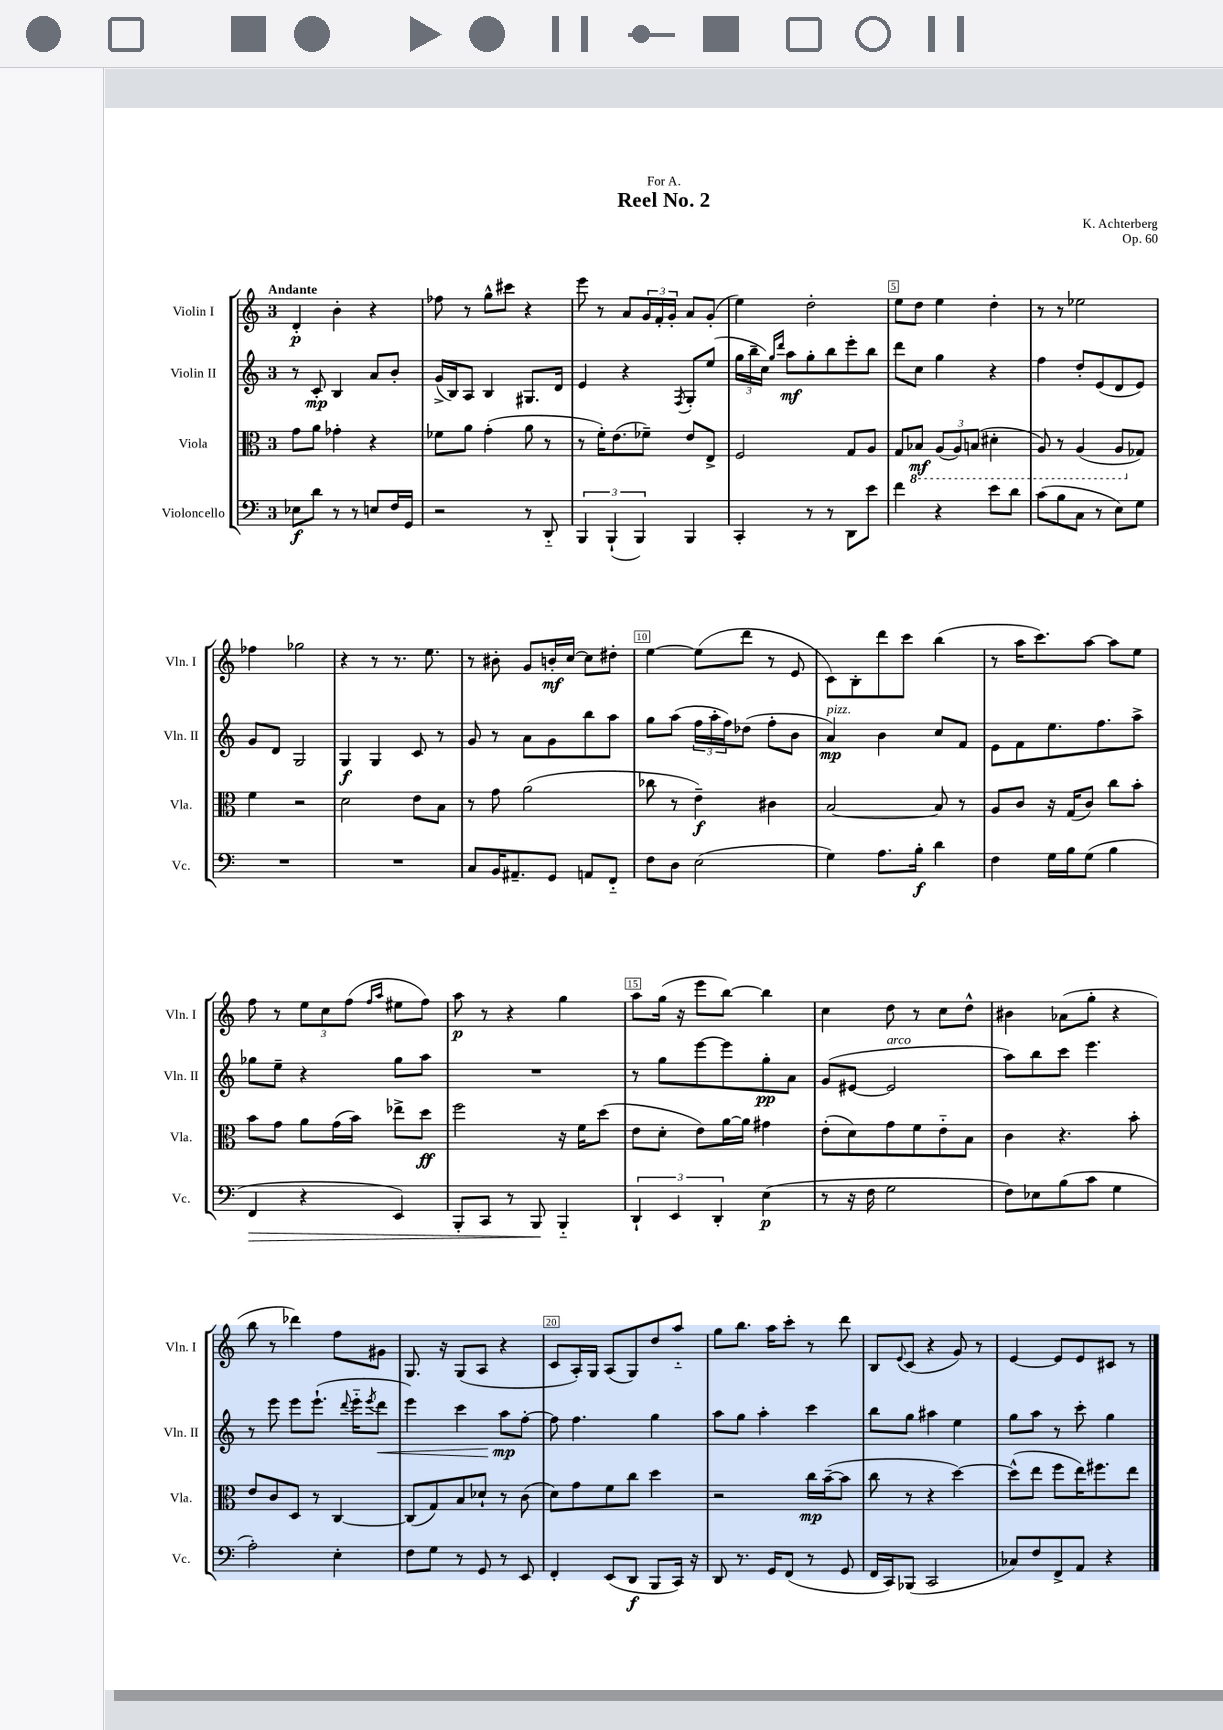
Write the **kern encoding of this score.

**kern	**kern	**kern	**kern
*staff4	*staff3	*staff2	*staff1
*clefF4	*clefC3	*clefG2	*clefG2
*k[]	*k[]	*k[]	*k[]
*M3/4	*M3/4	*M3/4	*M3/4
8E-	8g	8r	4d'
8d	8a	8c'	.
8r	4g-'	4B	4b'
8r	.	.	.
8E	4r	8a	4r
16F	.	8b'	.
16GG	.	.	.
=	=	=	=
2r	8f-	(16g^	8ff-
.	.	16B)	.
.	8a	8A	8r
.	(4g'	4B	8gg^^
.	.	.	8ccc#
8r	8a	8.G#	4r
8DD'~	8r	.	.
.	.	16d	.
=	=	=	=
6BBB	8r	4e	8eee
.	16f')	.	8r
(6BBB`	.	.	.
.	(8.e	.	.
.	.	4r	8a
6BBB)	.	.	.
.	8f-~)	.	24g
.	.	.	24f'
.	.	.	24g'
.	.	8qF	.
4BBB	8e	8G'	8a
.	8E^	(8ee	(8g'
=	=	=	=
4CC'	2F	24gg	4ee)
.	.	24bb~	.
.	.	24cc)	.
.	.	16qqgg	.
.	.	16qqddd	.
.	.	8aa	.
8r	.	8gg'	2dd'
8r	.	8bb	.
8DD	8G	8eee'	.
8e	8A	8bb	.
=	=	=	=
4f	8G	8ddd	8ee
.	8BB-	8cc	8dd
4r	(12AA	4gg	4ee
.	12AA)	.	.
.	(12BB	.	.
8e	4D#'	4r	4dd'
8d	.	.	.
=	=	=	=
(8c	8AA)	4ff	8r
8B	8r	.	8r
8C	(4AA	8dd'	2ee-
8r	.	(8e	.
8E)	8AA	8d	.
8G	8G-)	8e)	.
=	=	=	=
2.r	4f	8g	4ff-
.	.	8d	.
.	2r	2G	2gg-
=	=	=	=
2.r	2d	4G	4r
.	.	4G	8r
.	.	.	8.r
.	8e	8c	.
.	.	.	8.ee
.	8B	8r	.
=	=	=	=
8C	8r	8g	8r
16BB	8g	8r	8b#'
8.AA#~	.	.	.
.	(2a	8a	8g
8GG	.	8g	16b'
.	.	.	[16cc
8AA	.	8bb	8cc]
8FF'~	.	8aa	8dd#'
=	=	=	=
8F	8cc-	8gg	[4ee
8D	8r	(8aa	.
(2E	4e~)	24ff	(8ee]
.	.	24aa'	.
.	.	24ff)	.
.	.	(8dd-	8ddd
.	4c#	8ff'	8r
.	.	8b	8e
=	=	=	=
4G)	[2B	4a)	8c)
.	.	.	8B'
8.A	.	4b	8ddd
.	.	.	8ccc
16B'	.	.	.
4d	8B]	8cc	(4bb
.	8r	8f	.
=	=	=	=
4F	8A	8e	8r
.	8c	8f	16aa
.	.	.	8.ccc)
16G	16r	8.ee	.
16B	(16G	.	.
(8G	8c)	.	[8aa
.	.	8.ff	.
4B	8cc	.	8aa]
.	8b'	8aa^	8ee
=	=	=	=
4FF	8b	8gg-	8ff
.	8g	8ee~	8r
4r	8a	4r	12ee
.	.	.	12cc
.	(16g	.	.
.	.	.	(12ff
.	16b)	.	.
.	.	.	16qqff
.	.	.	16qqaa
4EE)	8ee-^	8gg-	8ee#
.	8dd	8aa	8ff)
=	=	=	=
8BBB'	2ff	2.r	8aa
8CC	.	.	8r
8r	.	.	4r
8BBB	.	.	.
4BBB'~	16r	.	4gg
.	16f	.	.
.	(8dd	.	.
=	=	=	=
6DD`	8e	8r	8aa
.	8d'	8gg	(16gg
6EE	.	.	.
.	.	.	16r
.	8e)	[8eee	8eee
6DD'	.	.	.
.	[16a	8eee]	[8bb)
.	16a]	.	.
(4E	4g#	8gg'	4bb]
.	.	8a	.
=	=	=	=
8r	(8e'	(8g	4cc
16r	8d)	[8e#	.
16F	.	.	.
2G	8g	2e#]	8dd
.	8f	.	8r
.	8e'~	.	8cc
.	8B	.	8dd^^
=	=	=	=
8F)	4c	8aa)	4b#
8E-	.	8bb	.
(8B	4.r	8ccc	(8a-
8c	.	4.eee	8gg'
4G	.	.	4r
.	8b'	.	.
=	=	=	=
2A')	8e	8r	8bb
.	8c	8eee	8r
.	8D	8eee	4ddd-)
.	8r	(8.eee`	.
4E'	[4C	.	8ff
.	.	8qqddd	.
.	.	16eee'~	.
.	.	8qeee	.
.	.	8ddd	8g#
=	=	=	=
8F	(8C]	4eee)	8.G
8G	8G)	.	.
.	.	.	16r
8r	8B	4ccc	(8G
8GG	8d-`	.	8A
8r	8r	8aa	4r
8EE	(8c	[8ff'	.
=	=	=	=
4FF'	8d)	8ff]	8c
.	8g	4.ff	16A')
.	.	.	16G
(8EE	8f	.	(8A
8DD	8cc	.	8G)
8BBB	4dd	4gg	8dd
16CC)	.	.	8aa'~
16r	.	.	.
=	=	=	=
8DD	2r	8aa	8gg
8.r	.	8gg	8.bb
.	.	4aa'	.
16GG	.	.	16aa
(8FF	.	.	8ccc'
8r	16cc	4ccc	8r
.	([16b~	.	.
8GG	8b]	.	8ddd
=	=	=	=
16FF	8cc	8bb	8B
16CC)	.	.	.
.	.	.	8qqe
(8BBB-	8r	8gg	(8c
2CC	4r	4aa#	4r
.	[4dd)	4ee	8g)
.	.	.	8r
=	=	=	=
8C-)	(8dd^^]	8gg	[4e
8F	8ee	8aa	.
8FF^	8ff	8r	8e]
8AA	16ee)	8ccc'	8e
.	8.ff#	.	.
4r	.	4gg	8c#
.	8ee	.	8r
==	==	==	==
*-	*-	*-	*-
